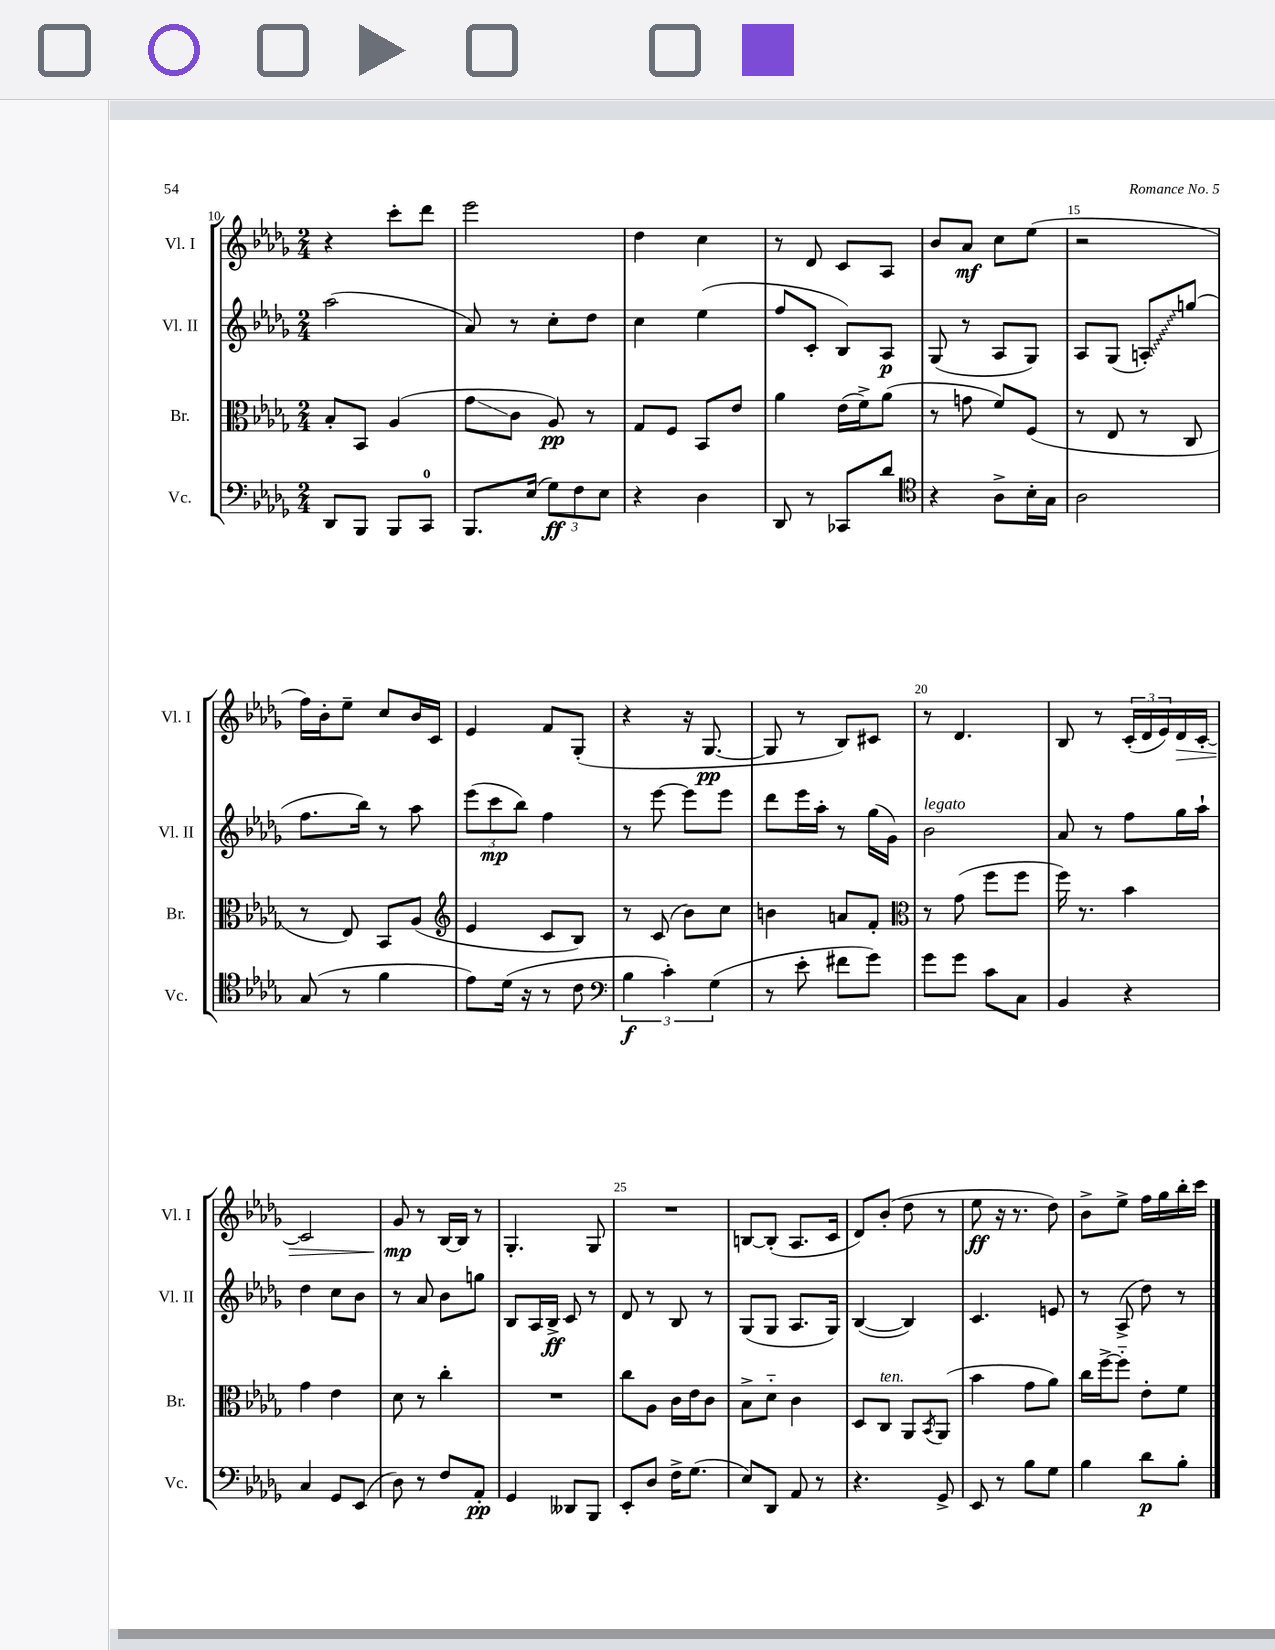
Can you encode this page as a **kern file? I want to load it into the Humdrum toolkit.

**kern	**kern	**kern	**kern
*staff4	*staff3	*staff2	*staff1
*clefF4	*clefC3	*clefG2	*clefG2
*k[b-e-a-d-g-]	*k[b-e-a-d-g-]	*k[b-e-a-d-g-]	*k[b-e-a-d-g-]
*M2/4	*M2/4	*M2/4	*M2/4
8DD-/L	8B-'/L	(2aa-\	4r
8BBB-/J	8BB-/J	.	.
8BBB-/L	(4A-/	.	8ccc'\L
8CC/J	.	.	8ddd-\J
=	=	=	=
8.BBB-/L	8g-\L	8a-/)	2eee-\
.	8c\J	8r	.
(16E-/Jk	.	.	.
12G-\L)	8A-/)	8cc'\L	.
12F\	.	.	.
.	8r	8dd-\J	.
12E-\J	.	.	.
=	=	=	=
4r	8G-/L	4cc\	4dd-\
.	8F/J	.	.
4D-\	8BB-/L	(4ee-\	4cc\
.	8e-/J	.	.
=	=	=	=
8DD-/	4a-\	8ff/L	8r
8r	.	8c'/J	8d-/
8CC-/L	(16e-\LL	8B-/L)	8c/L
.	16f^\J)	.	.
8d-/J	(8a-\J	8A-/J	8A-/J
=	=	=	=
*clefC4	*	*	*
4r	8r	(8G-/	8b-/L
.	8g\	8r	8a-/J
8A-^\L	8f/L)	8A-/L	8cc\L
16B-'\L	(8F/J	8G-/J)	(8ee-\J
16G-\JJ	.	.	.
=	=	=	=
2A-\	8r	8A-/L	2r
.	8E-/	(8G-/J	.
.	8r	8A'/L)	.
.	8C/	(8gg/J	.
=	=	=	=
(8G-/	8r	8.ff\L	16ff\LL)
.	.	.	16b-'\J
8r	8E-/)	.	8ee-~\J
.	.	16bb-\Jk)	.
4f\	8BB-/L	8r	8cc/L
.	(8A-/J	8aa-\	16b-/L
.	.	.	16c/JJ
=	=	=	=
*	*clefG2	*	*
8e-\L)	4e-/	(12eee-\L	4e-/
.	.	12ccc\	.
(16d-\Jk	.	.	.
.	.	12bb-\J)	.
16r	.	.	.
8r	8c/L	4ff\	8f/L
8c\	8B-/J)	.	(8G-'/J
=	=	=	=
*clefF4	*	*	*
6B-\	8r	8r	4r
.	(8c/	[8eee-\	.
6c'\)	.	.	.
.	8b-\L)	8eee-\]L	16r
.	.	.	[8.G-/
(6G-\	.	.	.
.	8cc\J	8eee-\J	.
=	=	=	=
8r	4b\	8ddd-\L	8G-/]
8e-'\	.	16eee-\L	8r
.	.	16aa-'\JJ	.
8f#\L	8a/L	8r	8B-/L)
8g-\J)	8f'/J	(16gg-\LL	8c#/J
.	.	16g-\JJ)	.
=	=	=	=
*	*clefC3	*	*
8g-\L	8r	2b-\	8r
8g-\J	(8g-\	.	4.d-/
8c\L	8ff\L	.	.
8C\J	8ff\J	.	.
=	=	=	=
4BB-/	16ff\)	8a-/	8B-/
.	8.r	.	.
.	.	8r	8r
4r	4b-\	8ff\L	(24c'/LL
.	.	.	24d-/
.	.	.	24e-/)
.	.	16gg-\L	16d-/
.	.	16aa-`\JJ	[16c'/JJ
=	=	=	=
4C/	4g-\	4dd-\	2c/]
8GG-/L	4e-\	8cc\L	.
(8EE-/J	.	8b-\J	.
=	=	=	=
8D-\)	8d-\	8r	8g-/
8r	8r	8a-/	8r
8F/L	4cc'\	8b-\L	[16B-/LL
.	.	.	16B-/]JJ
8AA-'/J	.	8gg\J	8r
=	=	=	=
4GG-/	2r	8B-/L	4.G-'/
.	.	16A-/L	.
.	.	16B-^/JJ	.
8DD--/L	.	8c/	.
8BBB-/J	.	8r	8G-/
=	=	=	=
8EE-'/L	8cc\L	8d-/	2r
8D-/J	8A-\J	8r	.
16F^\LK	16c\LL	8B-/	.
(8.G-\J	16e-\J	.	.
.	8c\J	8r	.
=	=	=	=
8E-/L)	8B-^\L	(8G-/L	[8B/L
8DD-/J	8d-'~\J	8G-/J	(8B'/]J
8AA-/	4c\	8.A-/L	8.A-/L
8r	.	.	.
.	.	16G-/Jk)	16c/Jk
=	=	=	=
4.r	8D-/L	([4B-/	8d-/L)
.	8C/J	.	(8b-'/J
.	8AA-/L	4B-/])	8dd-\
.	8qBB-/	.	.
8GG-^/	(8AA-/J	.	8r
=	=	=	=
8EE-/	4b-\	4.c/	8ee-\
8r	.	.	16r
.	.	.	8.r
8B-\L	8g-\L	.	.
8G-\J	8a-\J)	8e/	8dd-\)
=	=	=	=
4B-\	16cc\LL	8r	8b-^\L
.	[16ff^\J	.	.
.	8ff'~\]J	(8A-^/	8ee-^\J
8d-\L	8e-'\L	8dd-\)	16ff\LL
.	.	.	16gg-\
8B-'\J	8f\J	8r	16bb-'\
.	.	.	16ccc\JJ
==	==	==	==
*-	*-	*-	*-
